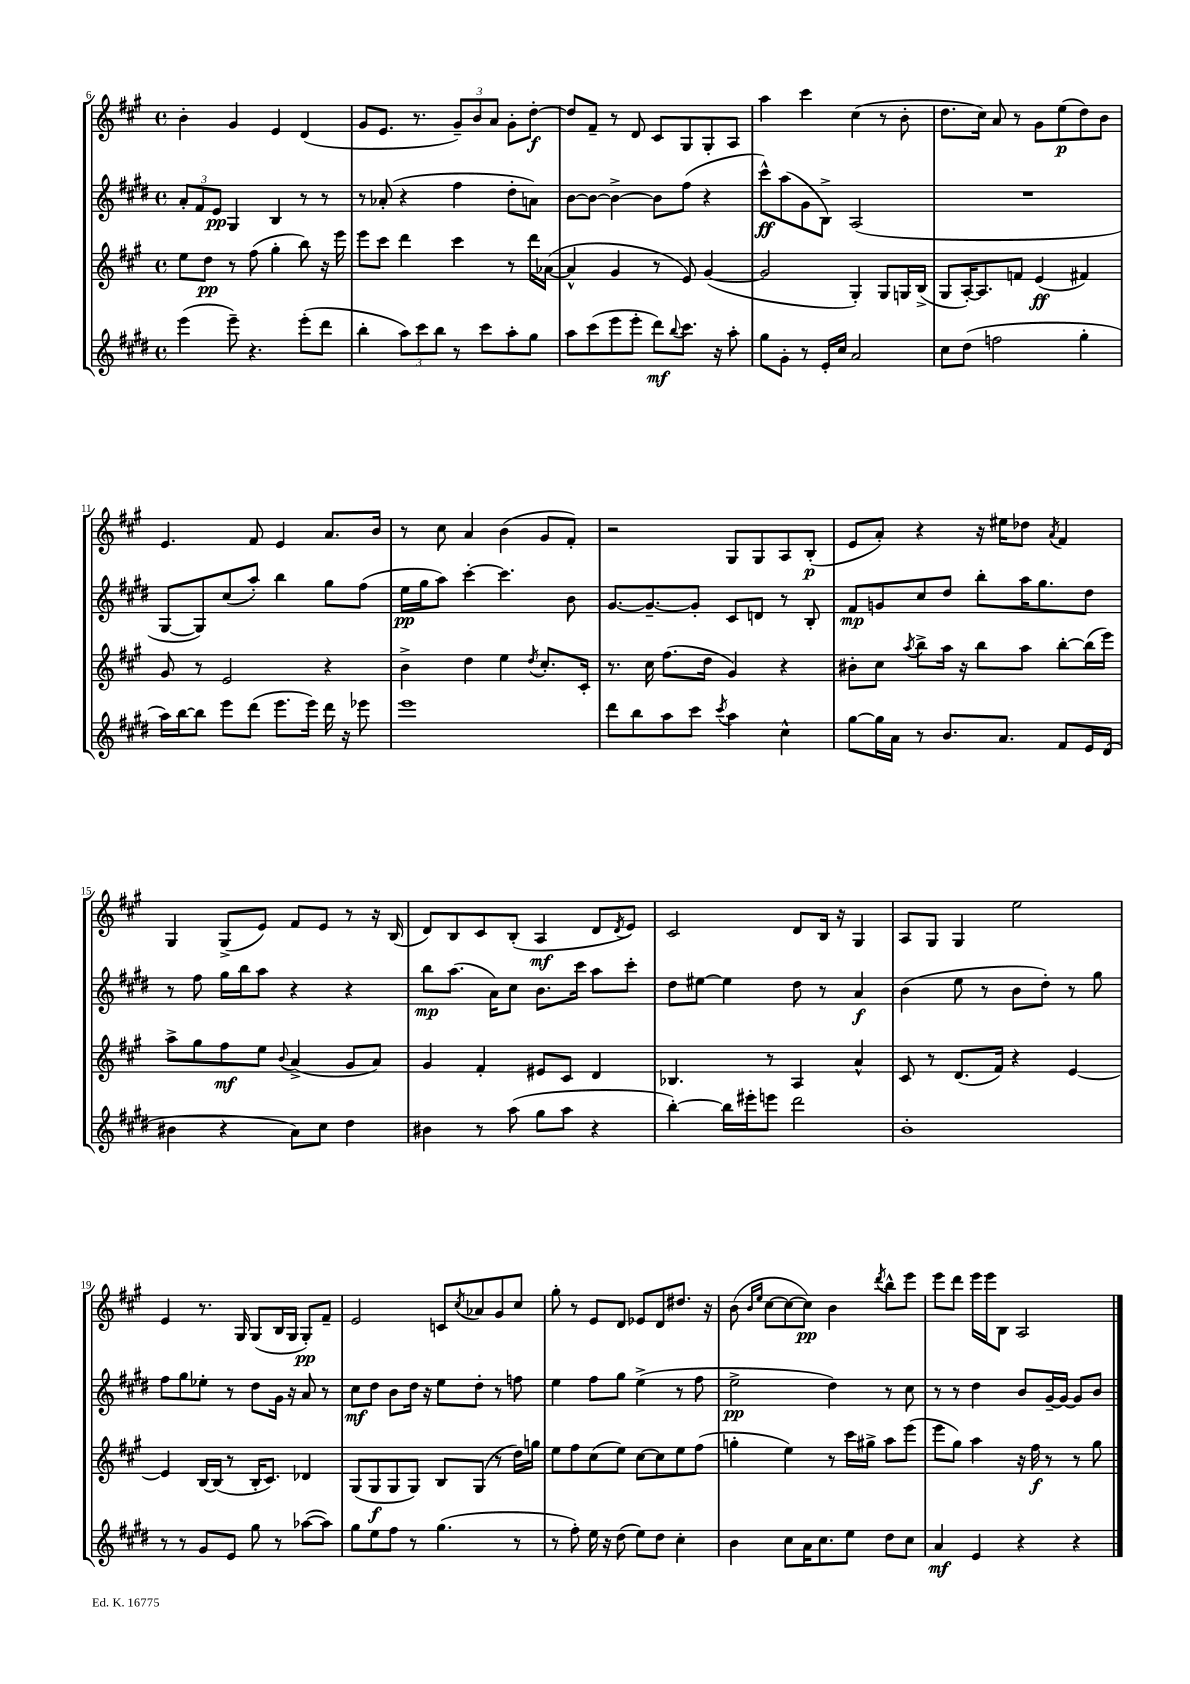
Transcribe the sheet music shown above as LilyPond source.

<<
\new StaffGroup <<
\new Staff = "s0" {
    \clef treble \key a \major \defaultTimeSignature \time 4/4
    b'4-. gis'4 e'4 d'4( |
    gis'8 e'8. r8. \tuplet 3/2 { gis'8--) b'8 a'8 } gis'8-. d''8~-.\f |
    d''8 fis'8-- r8 d'8 cis'8 gis8 gis8-. a8 |
    a''4 cis'''4 cis''4( r8 b'8-. |
    d''8. cis''16) a'8 r8 gis'8 e''8\p( d''8) b'8 |
    e'4. fis'8 e'4 a'8. b'16 |
    r8 cis''8 a'4 b'4( gis'8 fis'8-.) |
    r2 gis8 gis8 a8 b8-.\p( |
    e'8 a'8-.) r4 r16 eis''16 des''8 \acciaccatura { a'8 } fis'4 |
    gis4 gis8->( e'8) fis'8 e'8 r8 r16 b16( |
    d'8) b8 cis'8 b8-.( a4\mf d'8 \acciaccatura { d'8 } e'8) |
    cis'2 d'8 b16 r16 gis4 |
    a8 gis8 gis4 e''2 |
    e'4 r8. gis16 gis8( b16 gis16 gis8-.\pp) fis'8-- |
    e'2 c'8 \acciaccatura { cis''8 } aes'8 gis'8 cis''8 |
    gis''8-. r8 e'8 d'8 ees'8 d'8 dis''8. r16 |
    b'8( \grace { b'16 e''16 } cis''8~ cis''8~ cis''8\pp) b'4 \acciaccatura { d'''8 } b''8-^ e'''8 |
    e'''8 d'''8 e'''16 e'''16 b8 a2 \bar "|." |
}
\new Staff = "s1" {
    \clef treble \key e \major \defaultTimeSignature \time 4/4
    \tuplet 3/2 { a'8-. fis'8 e'8\pp } gis4 b4 r8 r8 |
    r8 aes'8-.( r4 fis''4 dis''8-. a'8) |
    b'8~ b'8~ b'4~-> b'8 fis''8( r4 |
    cis'''8-^\ff) a''8( gis'8 b8->) a2( |
    R1 |
    gis8~ gis8) cis''8( a''8-.) b''4 gis''8 fis''8( |
    e''16\pp gis''16 a''8) cis'''4~-. cis'''4. b'8 |
    gis'8.~ gis'8.~-- gis'8-. cis'8 d'8 r8 b8-. |
    fis'8\mp g'8 cis''8 dis''8 b''8-. a''16 gis''8. dis''8 |
    r8 fis''8 gis''16 b''16 a''8 r4 r4 |
    b''8\mp a''8.( a'16) cis''8 b'8. cis'''16 a''8 cis'''8-. |
    dis''8 eis''8~ eis''4 dis''8 r8 a'4\f |
    b'4( e''8 r8 b'8 dis''8-.) r8 gis''8 |
    fis''8 gis''8 ees''8-. r8 dis''8 gis'16 r16 a'8 r8 |
    cis''8\mf dis''8 b'8 dis''16 r16 e''8 dis''8-. r8 f''8 |
    e''4 fis''8 gis''8 e''4->( r8 fis''8 |
    e''2->\pp dis''4) r8 cis''8 |
    r8 r8 dis''4 b'8 gis'16~-- gis'16~ gis'8 b'8 \bar "|." |
}
\new Staff = "s2" {
    \clef treble \key a \major \defaultTimeSignature \time 4/4
    e''8 d''8\pp r8 fis''8( gis''4-. b''8) r16 e'''16 |
    e'''8 cis'''8 d'''4 cis'''4 r8 d'''16 aes'16~( |
    aes'4-^ gis'4 r8 e'8) gis'4~( |
    gis'2 gis4-.) gis8 g16 b16->( |
    gis8 a16~-.) a8. f'8 e'4\ff( fis'4) |
    gis'8 r8 e'2 r4 |
    b'4-> d''4 e''4 \acciaccatura { d''8 } cis''8.-. cis'16-. |
    r8. cis''16 fis''8.( d''16 gis'4) r4 |
    bis'8-. cis''8 \acciaccatura { a''8 } b''8-> a''16 r16 b''8 a''8 b''8~-. b''16( e'''16) |
    a''8-> gis''8 fis''8\mf e''8 \appoggiatura { b'8 } a'4->( gis'8 a'8) |
    gis'4 fis'4-. eis'8 cis'8 d'4 |
    bes4. r8 a4 a'4-^ |
    cis'8 r8 d'8.( fis'16) r4 e'4~ |
    e'4 b16~ b16( r8 b16-. cis'8.) des'4 |
    gis8( gis8\f gis8 gis8) b8 gis8( r8 d''16) g''16 |
    e''8 fis''8 cis''8( e''8) cis''8~ cis''8 e''8 fis''8( |
    g''4-. e''4) r8 cis'''16 gis''16-> a''8 e'''8( |
    e'''8 gis''8) a''4 r16 fis''16\f r8 r8 gis''8 \bar "|." |
}
\new Staff = "s3" {
    \clef treble \key e \major \defaultTimeSignature \time 4/4
    e'''4( e'''8--) r4. e'''8-.( dis'''8 |
    b''4-. \tuplet 3/2 { a''8) cis'''8 b''8 } r8 cis'''8 a''8-. gis''8 |
    a''8 cis'''8( e'''8 e'''8-. dis'''8\mf) \appoggiatura { b''8 } cis'''8. r16 a''8-. |
    gis''8 gis'8-. r8 e'16-. cis''16 a'2 |
    cis''8 dis''8( f''2 gis''4-. |
    a''16) b''16~ b''8 e'''8 dis'''8( e'''8. e'''16) dis'''16 r16 ees'''8 |
    e'''1 |
    dis'''8 b''8 a''8 cis'''8 \acciaccatura { cis'''8 } a''4 cis''4-^ |
    gis''8~ gis''16 a'16 r8 b'8. a'8. fis'8 e'16 dis'16( |
    bis'4 r4 a'8) cis''8 dis''4 |
    bis'4 r8 a''8( gis''8 a''8 r4 |
    b''4~-.) b''16 eis'''16-. e'''8 dis'''2 |
    b'1-. |
    r8 r8 gis'8 e'8 gis''8 r8 aes''8~( aes''8) |
    gis''8 e''8 fis''8 r8 gis''4.( r8 |
    r8 fis''8-.) e''16 r16 dis''8( e''8) dis''8 cis''4-. |
    b'4 cis''8 a'16 cis''8. e''8 dis''8 cis''8 |
    a'4\mf e'4 r4 r4 \bar "|." |
}
>>
>>
\layout { \context { \Score currentBarNumber = #6 } }
